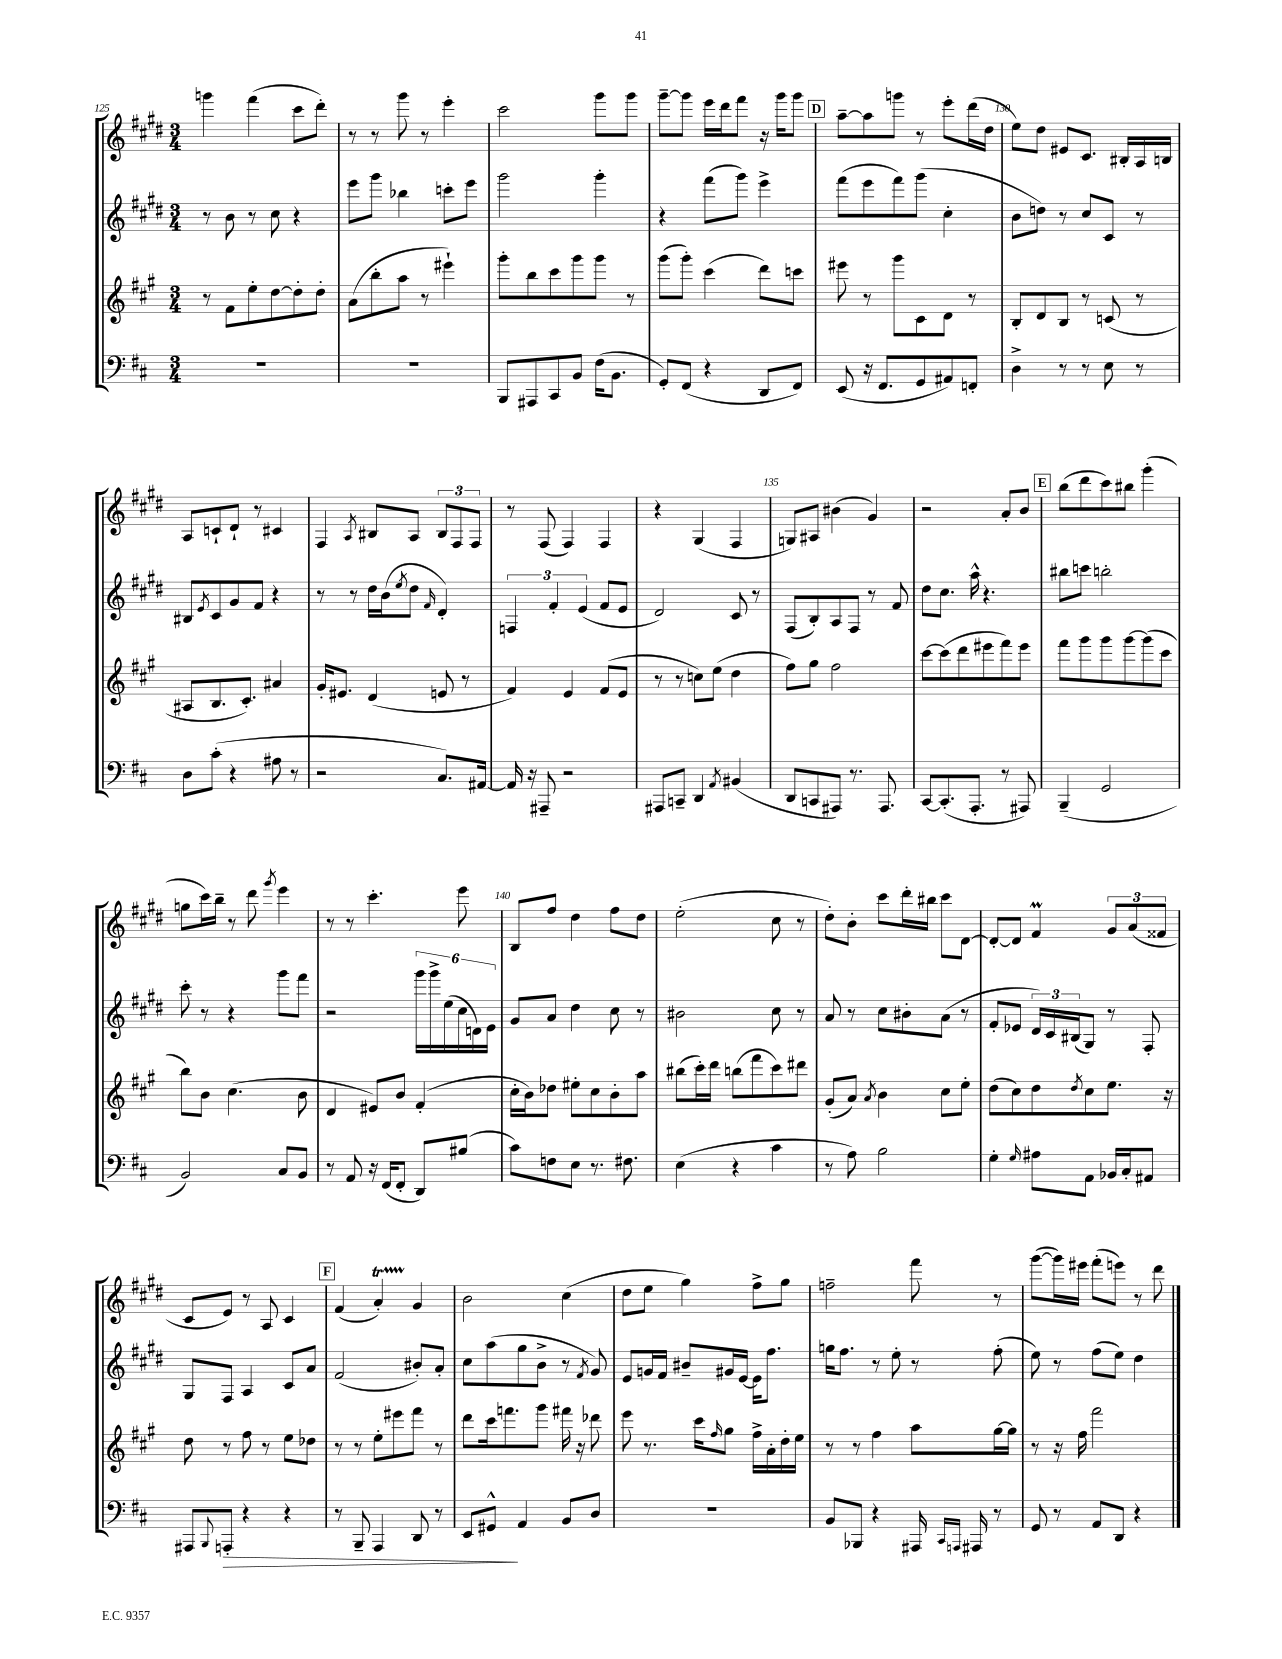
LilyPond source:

<<
\new StaffGroup <<
\new Staff = "s0" {
    \clef treble \key e \major \numericTimeSignature \time 3/4
    g'''4 fis'''4( cis'''8 dis'''8-.) |
    r8 r8 gis'''8 r8 e'''4-. |
    cis'''2 gis'''8 gis'''8 |
    gis'''8~-- gis'''8 e'''16 dis'''16 fis'''8 r16 gis'''16 gis'''8 |
    \mark \markup { \box "D" } a''8~-- a''8 g'''8 r8 e'''8-. dis'''16( dis''16 |
    e''8) dis''8 eis'8 cis'8. bis16-. a16 b16 |
    a8 c'8-! dis'8-! r8 cis'4 |
    fis4 \acciaccatura { a8 } bis8 a8 \tuplet 3/2 { bis8 fis8 fis8 } |
    r8 fis8( fis4) fis4 |
    r4 gis4( fis4 |
    g8) ais8 bis'4( gis'4) |
    r2 a'8-. b'8 |
    \mark \markup { \box "E" } b''8( dis'''8 cis'''8) bis''8 gis'''4-.( |
    g''8 cis'''16) b''16-- r8 dis'''8 \acciaccatura { gis'''8 } e'''4 |
    r8 r8 cis'''4.-. e'''8 |
    b8 fis''8 dis''4 fis''8 dis''8 |
    e''2-.( cis''8 r8 |
    dis''8-.) b'8-. cis'''8 dis'''16-. bis''16 cis'''8 dis'8~ |
    dis'8~-. dis'8 fis'4\prall \tuplet 3/2 { gis'8 a'8( fisis'8 } |
    cis'8 e'8) r8 a8 cis'4 |
    \mark \markup { \box "F" } fis'4( a'4-.\startTrillSpan) gis'4\stopTrillSpan |
    b'2 cis''4( |
    dis''8 e''8 gis''4) fis''8-> gis''8 |
    f''2-- fis'''8 r8 |
    gis'''8~( gis'''16) eis'''16 fis'''8-.( e'''8) r8 dis'''8 \bar "|." |
}
\new Staff = "s1" {
    \clef treble \key e \major \numericTimeSignature \time 3/4
    r8 b'8 r8 cis''8 r4 |
    e'''8 gis'''8 bes''4 c'''8-. e'''8 |
    gis'''2 gis'''4-. |
    r4 fis'''8( gis'''8) e'''4-> |
    \mark \markup { \box "D" } fis'''8( e'''8 fis'''8) gis'''8( cis''4-. |
    b'8 d''8) r8 cis''8 cis'8 r8 |
    bis8 \acciaccatura { e'8 } cis'8 gis'8 fis'8 r4 |
    r8 r8 dis''16 b'16( \acciaccatura { e''8 } dis''8 \grace { fis'16 } dis'4-.) |
    \tuplet 3/2 { f4 fis'4-. e'4( } fis'8 e'8 |
    dis'2) cis'8 r8 |
    fis8( b8-.) a8 fis8 r8 fis'8 |
    dis''8 cis''8. a''16-^ r4. |
    \mark \markup { \box "E" } bis''8 c'''8 b''2-. |
    cis'''8-. r8 r4 gis'''8 fis'''8 |
    r2 \tuplet 6/4 { gis'''16 gis'''16-> e''16( cis''16 d'16) e'16 } |
    gis'8 a'8 dis''4 cis''8 r8 |
    bis'2 cis''8 r8 |
    a'8 r8 cis''8 bis'8-. a'8( r8 |
    fis'8-. ees'8 \tuplet 3/2 { dis'16) cis'16 bis16( } gis8) r8 fis8-. |
    gis8 fis8 a4 cis'8 a'8 |
    \mark \markup { \box "F" } fis'2( bis'8-.) a'8-. |
    cis''8 a''8( gis''8 b'8-> r8 \acciaccatura { fis'8 } gis'8) |
    e'8 g'16 fis'16 bis'8-- gis'16 e'16~ e'16 fis''8. |
    g''16 fis''8. r8 e''8-. r8 fis''8-.( |
    e''8) r8 fis''8( e''8) dis''4 \bar "|." |
}
\new Staff = "s2" {
    \clef treble \key a \major \numericTimeSignature \time 3/4
    r8 fis'8 e''8-. d''8~ d''8-. d''8-. |
    a'8( b''8-. a''8 r8 eis'''4-!) |
    gis'''8-. b''8 cis'''8 gis'''8 gis'''8 r8 |
    gis'''8( gis'''8-.) cis'''4( d'''8) c'''8 |
    \mark \markup { \box "D" } eis'''8 r8 gis'''8 cis'8 d'8 r8 |
    b8-. d'8 b8 r8 c'8( r8 |
    ais8 b8. cis'8.-.) ais'4 |
    gis'16-. eis'8. d'4( e'8 r8 |
    fis'4) e'4 fis'8( e'8 |
    r8 r8 c''8) e''8( d''4 |
    fis''8) gis''8 fis''2 |
    cis'''8~ cis'''8( d'''8 eis'''8 fis'''8) eis'''8 |
    \mark \markup { \box "E" } fis'''8 gis'''8 gis'''8 gis'''8~ gis'''8( cis'''8 |
    b''8) b'8 cis''4.( b'8 |
    d'4 eis'8) b'8 fis'4-.( |
    cis''16-. b'16) des''8 eis''8-. cis''8 b'8-. a''8 |
    bis''8( cis'''16-.) d'''16 b''8( fis'''8 cis'''8) dis'''8 |
    gis'8-.( a'8) \acciaccatura { a'8 } b'4 cis''8 e''8-. |
    d''8( cis''8) d''8 \acciaccatura { d''8 } cis''8 e''8. r16 |
    d''8 r8 fis''8 r8 e''8 des''8 |
    \mark \markup { \box "F" } r8 r8 e''8-. eis'''8 fis'''8 r8 |
    d'''8 cis'''16 f'''8. gis'''8 fis'''16 r16 des'''8 |
    e'''8 r8. cis'''16 \grace { fis''16 } gis''8 fis''16-> a'16-. d''16-. e''16 |
    r8 r8 fis''4 a''8 gis''16~ gis''16 |
    r8 r16 fis''16 fis'''2 \bar "|." |
}
\new Staff = "s3" {
    \clef bass \key d \major \numericTimeSignature \time 3/4
    R2. |
    R2. |
    b,,8 ais,,8 cis,8 b,8 fis16( b,8. |
    g,8-.) fis,8( r4 d,8 fis,8) |
    \mark \markup { \box "D" } e,8( r16 fis,8. g,8 ais,8) f,8-. |
    d4-> r8 r8 e8 r8 |
    d8 cis'8-.( r4 ais8 r8 |
    r2 cis8.) ais,16~ |
    ais,16 r16 ais,,8-- r2 |
    ais,,8 c,8-- d,4 \acciaccatura { a,8 } bis,4( |
    d,8 c,8 ais,,8) r8. ais,,8. |
    cis,8~ cis,8.-.( a,,8.-. r8 ais,,8) |
    \mark \markup { \box "E" } b,,4--( g,2 |
    b,2) cis8 b,8 |
    r8 a,8 r16 fis,16( fis,8-. d,8) bis8( |
    cis'8) f8 e8 r8. fis8. |
    e4( r4 cis'4 |
    r8 a8) b2 |
    g4-. \grace { g16 } ais8 a,8 bes,16 cis16-. ais,8 |
    ais,,8 \appoggiatura { b,,8 } a,,8-.\> r4 r4 |
    \mark \markup { \box "F" } r8 b,,8-- a,,4 d,8 r8 |
    e,8 gis,8-^\! a,4 b,8 d8 |
    R2. |
    b,8 bes,,8 r4 ais,,16 \grace { cis,16 a,,16 } ais,,16 r8 |
    g,8 r8 a,8 d,8 r4 \bar "|." |
}
>>
>>
\layout { \context { \Score currentBarNumber = #125 \override BarNumber.break-visibility = ##(#f #t #t) barNumberVisibility = #(every-nth-bar-number-visible 5) } }
